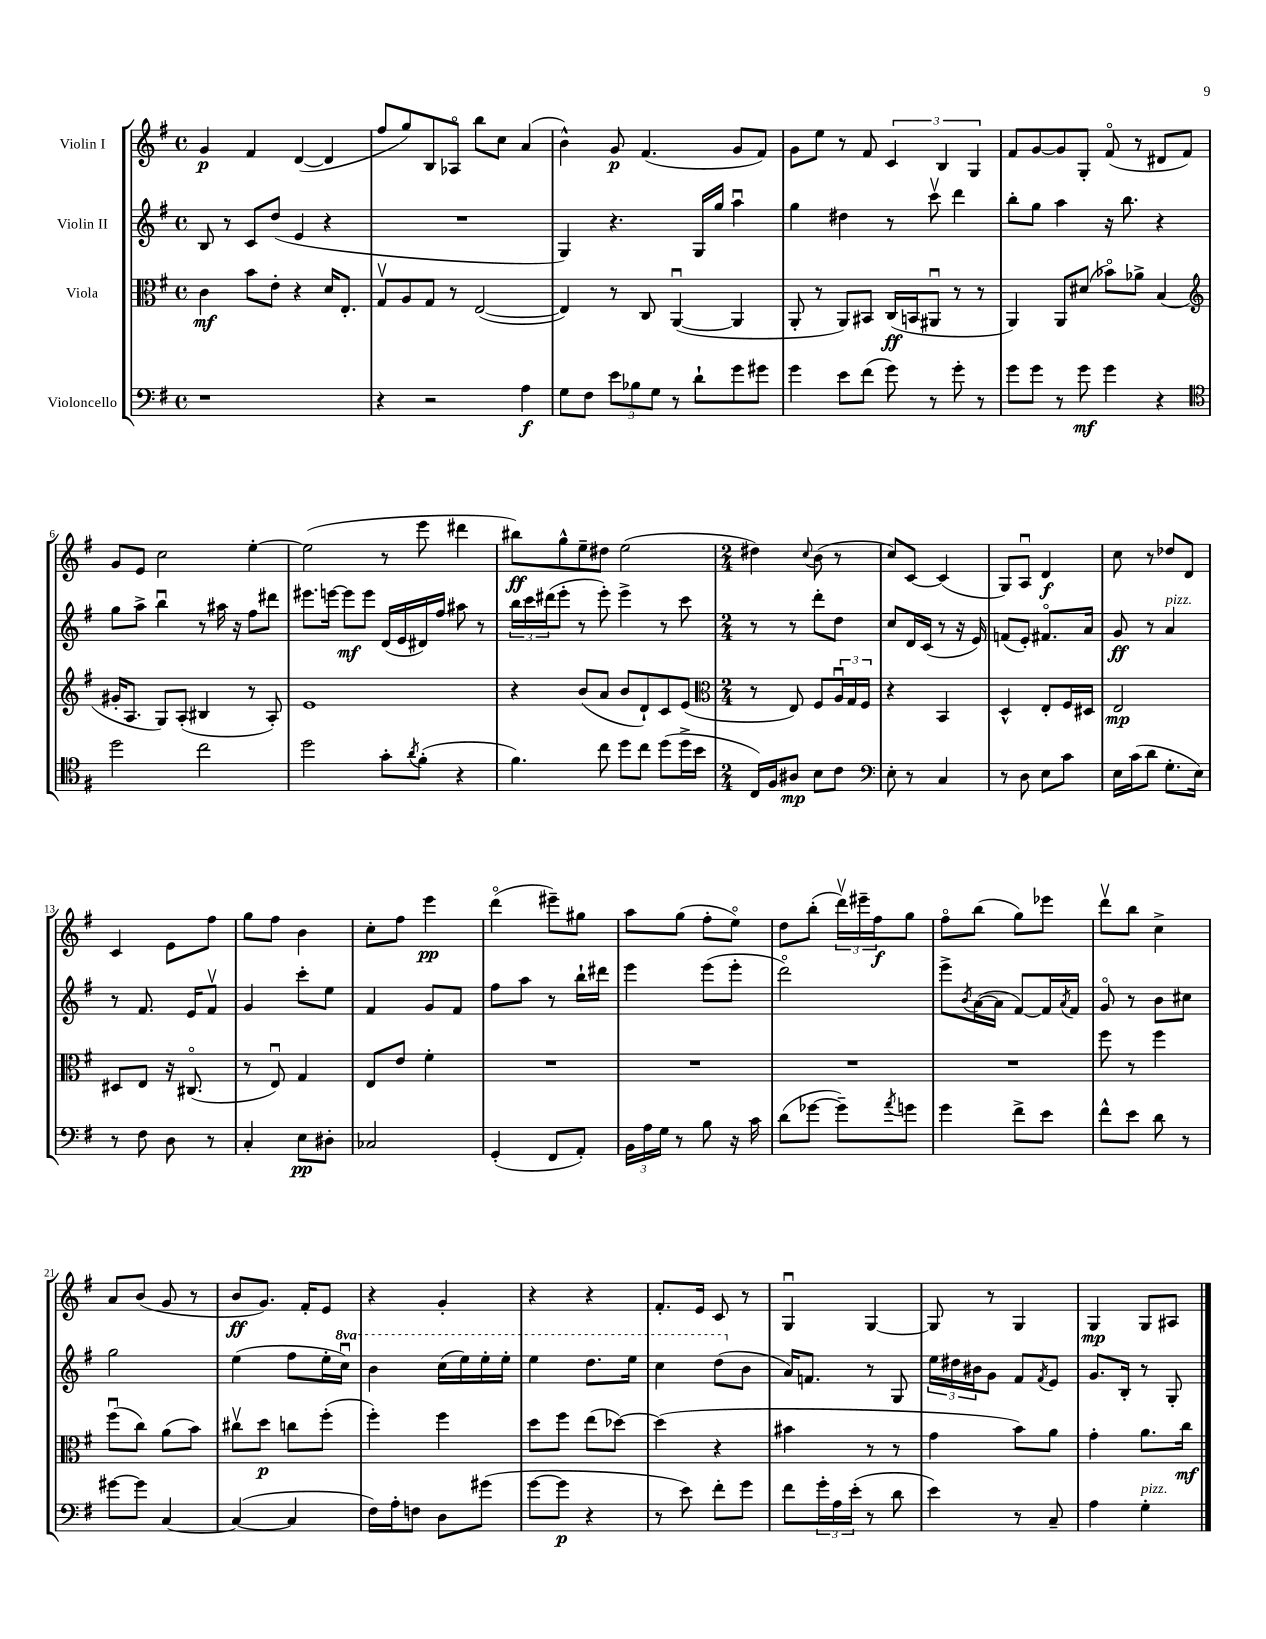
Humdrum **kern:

**kern	**kern	**kern	**kern
*staff4	*staff3	*staff2	*staff1
*clefF4	*clefC3	*clefG2	*clefG2
*k[f#]	*k[f#]	*k[f#]	*k[f#]
*M4/4	*M4/4	*M4/4	*M4/4
*met(c)	*met(c)	*met(c)	*met(c)
1r	4c\	8B/	4g/
.	.	8r	.
.	8b\L	8c/L	4f#/
.	8e'\J	(8dd/J	.
.	4r	4e/	([4d/
.	16d/LK	4r	4d/]
.	8.E'/J	.	.
=	=	=	=
4r	8Gv/L	1r	8ff#/L
.	8A/	.	8gg/)
2r	8G/J	.	8B/
.	8r	.	8A-o/J
.	([2E/	.	8bb\L
.	.	.	8cc\J
4A\	.	.	(4a/
=	=	=	=
8G\L	4E/])	4G/)	4b^^\)
8F#\J	.	.	.
12e\L	8r	4.r	8g/
12B-\	.	.	.
.	8C/	.	(4.f#/
12G\J	.	.	.
8r	([4AAu/	.	.
8d`\L	.	16G/LL	.
.	.	16gg/JJ	.
8g\	4AA/]	4aau\	8g/L
8g#\J	.	.	8f#/J)
=	=	=	=
4g\	8AA'/	4gg\	8g\L
.	8r	.	8ee\J
8e\L	8AA/L)	4dd#\	8r
(8f#\J	8BB#/J	.	8f#/
8g\)	(16C/LL	8r	6c/
.	16BB/J	.	.
8r	8AA#u/J	8cccv\	.
.	.	.	6B/
8g'\	8r	4ddd\	.
.	.	.	6G/
8r	8r	.	.
=	=	=	=
8g\L	4AA/)	8bb'\L	8f#/L
8g\J	.	8gg\J	[8g/
8r	8AA/L	4aa\	8g/]
8g\	(8d#/J	.	8G'/J
4g\	8b-o\L)	16r	(8f#o/
.	.	8.bb\	.
.	8a-^\J	.	8r
4r	(4B/	4r	8d#/L
.	.	.	8f#/J)
=	=	=	=
*clefC4	*clefG2	*	*
2dd\	16g#'/LK	8gg\L	8g/L
.	8.A/J	.	.
.	.	8aa^\J	8e/J
.	8G/L)	4bbu\	2cc\
.	(8A'/J	.	.
2cc\	4B#/	8r	.
.	.	16aa#\	.
.	.	16r	.
.	8r	8ff#\L	[4ee'\
.	8A'/)	8ddd#\J	.
=	=	=	=
2dd\	1e	8.eee#\L	(2ee\]
.	.	[16eee\Jk	.
.	.	8eee\]L	.
.	.	8eee\J	.
8g'\L	.	(16d/LL	8r
.	.	16e/	.
8qa/	.	.	.
(8f#'\J	.	16d#/)	8eee\
.	.	16ff#/JJ	.
4r	.	8aa#\	4ddd#\
.	.	8r	.
=	=	=	=
4.f#\)	4r	24bb\LL	8bb#\L)
.	.	24ccc\	.
.	.	(24ddd#\J	.
.	.	8eee'\J	8gg^^\
.	(8b/L	8r	8ee~\
8cc\	8a/J	8eee'\)	8dd#\J
8dd\L	8b/L	4eee^\	(2ee\
8cc\J	8d`/)	.	.
(8dd\L	8c/	8r	.
16dd^\L	(8e/J	8ccc\	.
16b\JJ	.	.	.
=	=	=	=
*	*clefC3	*	*
*M2/4	*M2/4	*M2/4	*M2/4
16C/LL)	8r	8r	4dd#\)
16F#/J	.	.	.
8A#/J	8E/)	8r	.
.	.	.	8qqcc/
8B\L	8F#/L	8ddd'\L	(8b\
8c\J	24Au/L	8dd\J	8r
.	24G/	.	.
.	24F#/JJ	.	.
=	=	=	=
*clefF4	*	*	*
8E'\	4r	8cc/L	8cc/L)
8r	.	16d/L	[8c/J
.	.	(16c/JJ	.
4C/	4BB/	8r	(4c/]
.	.	16r	.
.	.	16e/)	.
=	=	=	=
8r	4D^^/	(8f/L	8G/L)
8D\	.	8e'/J)	8Au/J
8E\L	8E'/L	8.f#o/L	4d/
8c\J	16F#/L	.	.
.	16D#/JJ	16a/Jk	.
=	=	=	=
16E\LL	2E/	8g/	8cc\
(16c\J	.	.	.
8d\J	.	8r	8r
8.G'\L	.	4a/	8dd-/L
.	.	.	8d/J
16E\Jk)	.	.	.
=	=	=	=
8r	8D#/L	8r	4c/
8F#\	8E/J	8.f#/	.
8D\	16r	.	8e\L
.	(8.C#o/	16e/LK	.
8r	.	8f#v/J	8ff#\J
=	=	=	=
4C'/	8r	4g/	8gg\L
.	8Eu/)	.	8ff#\J
8E\L	4G/	8ccc'\L	4b\
8D#'\J	.	8ee\J	.
=	=	=	=
2C-/	8E/L	4f#/	8cc'\L
.	8e/J	.	8ff#\J
.	4f#'\	8g/L	4eee\
.	.	8f#/J	.
=	=	=	=
(4GG'/	2r	8ff#\L	(4dddo\
.	.	8aa\J	.
8FF#/L	.	8r	8eee#~\L)
8AA'/J)	.	16bb`\LL	8gg#\J
.	.	16ddd#\JJ	.
=	=	=	=
24BB\LL	2r	4eee\	8aa\L
24A\	.	.	.
24G\JJ	.	.	.
8r	.	.	(8gg\J
8B\	.	(8eee\L	8ff#'\L
16r	.	8eee'\J	8eeo\J)
16c\	.	.	.
=	=	=	=
(8d\L	2r	2dddo\)	8dd\L
[8g-\J	.	.	(8bb'\J
8g-~\]L)	.	.	24dddv\LL)
.	.	.	24eee#~\
.	.	.	24ff#\J
8qa/	.	.	.
8g\J	.	.	8gg\J
=	=	=	=
4g\	2r	8eee^\L	8ff#o\L
.	.	8qb/	.
.	.	([16a\L	(8bb\J
.	.	16a\]JJ	.
8f#^\L	.	[8f#/L)	8gg\L)
8e\J	.	16f#/]L	8eee-\J
.	.	8qa/	.
.	.	16f#/JJ	.
=	=	=	=
8f#^^\L	8ff#\	8go/	8dddv\L
8e\J	8r	8r	8bb\J
8d\	4ff#\	8b\L	4cc^\
8r	.	8cc#\J	.
=	=	=	=
[8g#\L	(8ff#u\L	2gg\	8a/L
8g#\]J	8cc\J)	.	(8b/J
[4C/	(8a\L	.	8g/
.	8b\J)	.	8r
=	=	=	=
(4C/_	8cc#v\L	(4ee\	8b/L
.	8dd\J	.	8.g/J)
4C/]	8cc\L	8ff#\L	.
.	.	.	16f#'/LK
.	(8ff#'\J	16ee'\L	8e/J
.	.	16cccu\JJ)	.
=	=	=	=
16F#\LL)	4ff#'\)	4bb\	4r
16A'\J	.	.	.
8F\J	.	.	.
8D\L	4ff#\	(16ccc\LL	4g'/
.	.	16eee\)	.
(8g#\J	.	16eee'\	.
.	.	16eee'\JJ	.
=	=	=	=
[8g\L	8dd\L	4eee\	4r
8g\]J	8ff#\J	.	.
4r	(8ee\L	8.ddd\L	4r
.	[8dd-\J)	.	.
.	.	16eee\Jk	.
=	=	=	=
8r	(4dd-\]	4ccc\	8.f#'/L
8e\)	.	.	.
.	.	.	16e/Jk
8f#'\L	4r	(8ddd\L	8c/
8g\J	.	8b\J	8r
=	=	=	=
8f#\L	4b#\	16a/LK)	4Gu/
.	.	8.f/J	.
24g'\L	.	.	.
24A\	.	.	.
(24e'\JJ	.	.	.
8r	8r	8r	[4G/
8d\	8r	8G/	.
=	=	=	=
4e\)	4g\	24ee\LL	8G/]
.	.	24dd#\	.
.	.	24b#\J	.
.	.	8g\J	8r
8r	8b\L)	8f#/L	4G/
.	.	8qf#/	.
8C~/	8a\J	8e/J	.
=	=	=	=
4A\	4g'\	8.g/L	4G/
.	.	16B'/Jk	.
4G'\	8.a\L	8r	8G/L
.	.	8G'/	8A#/J
.	16cc\Jk	.	.
==	==	==	==
*-	*-	*-	*-
